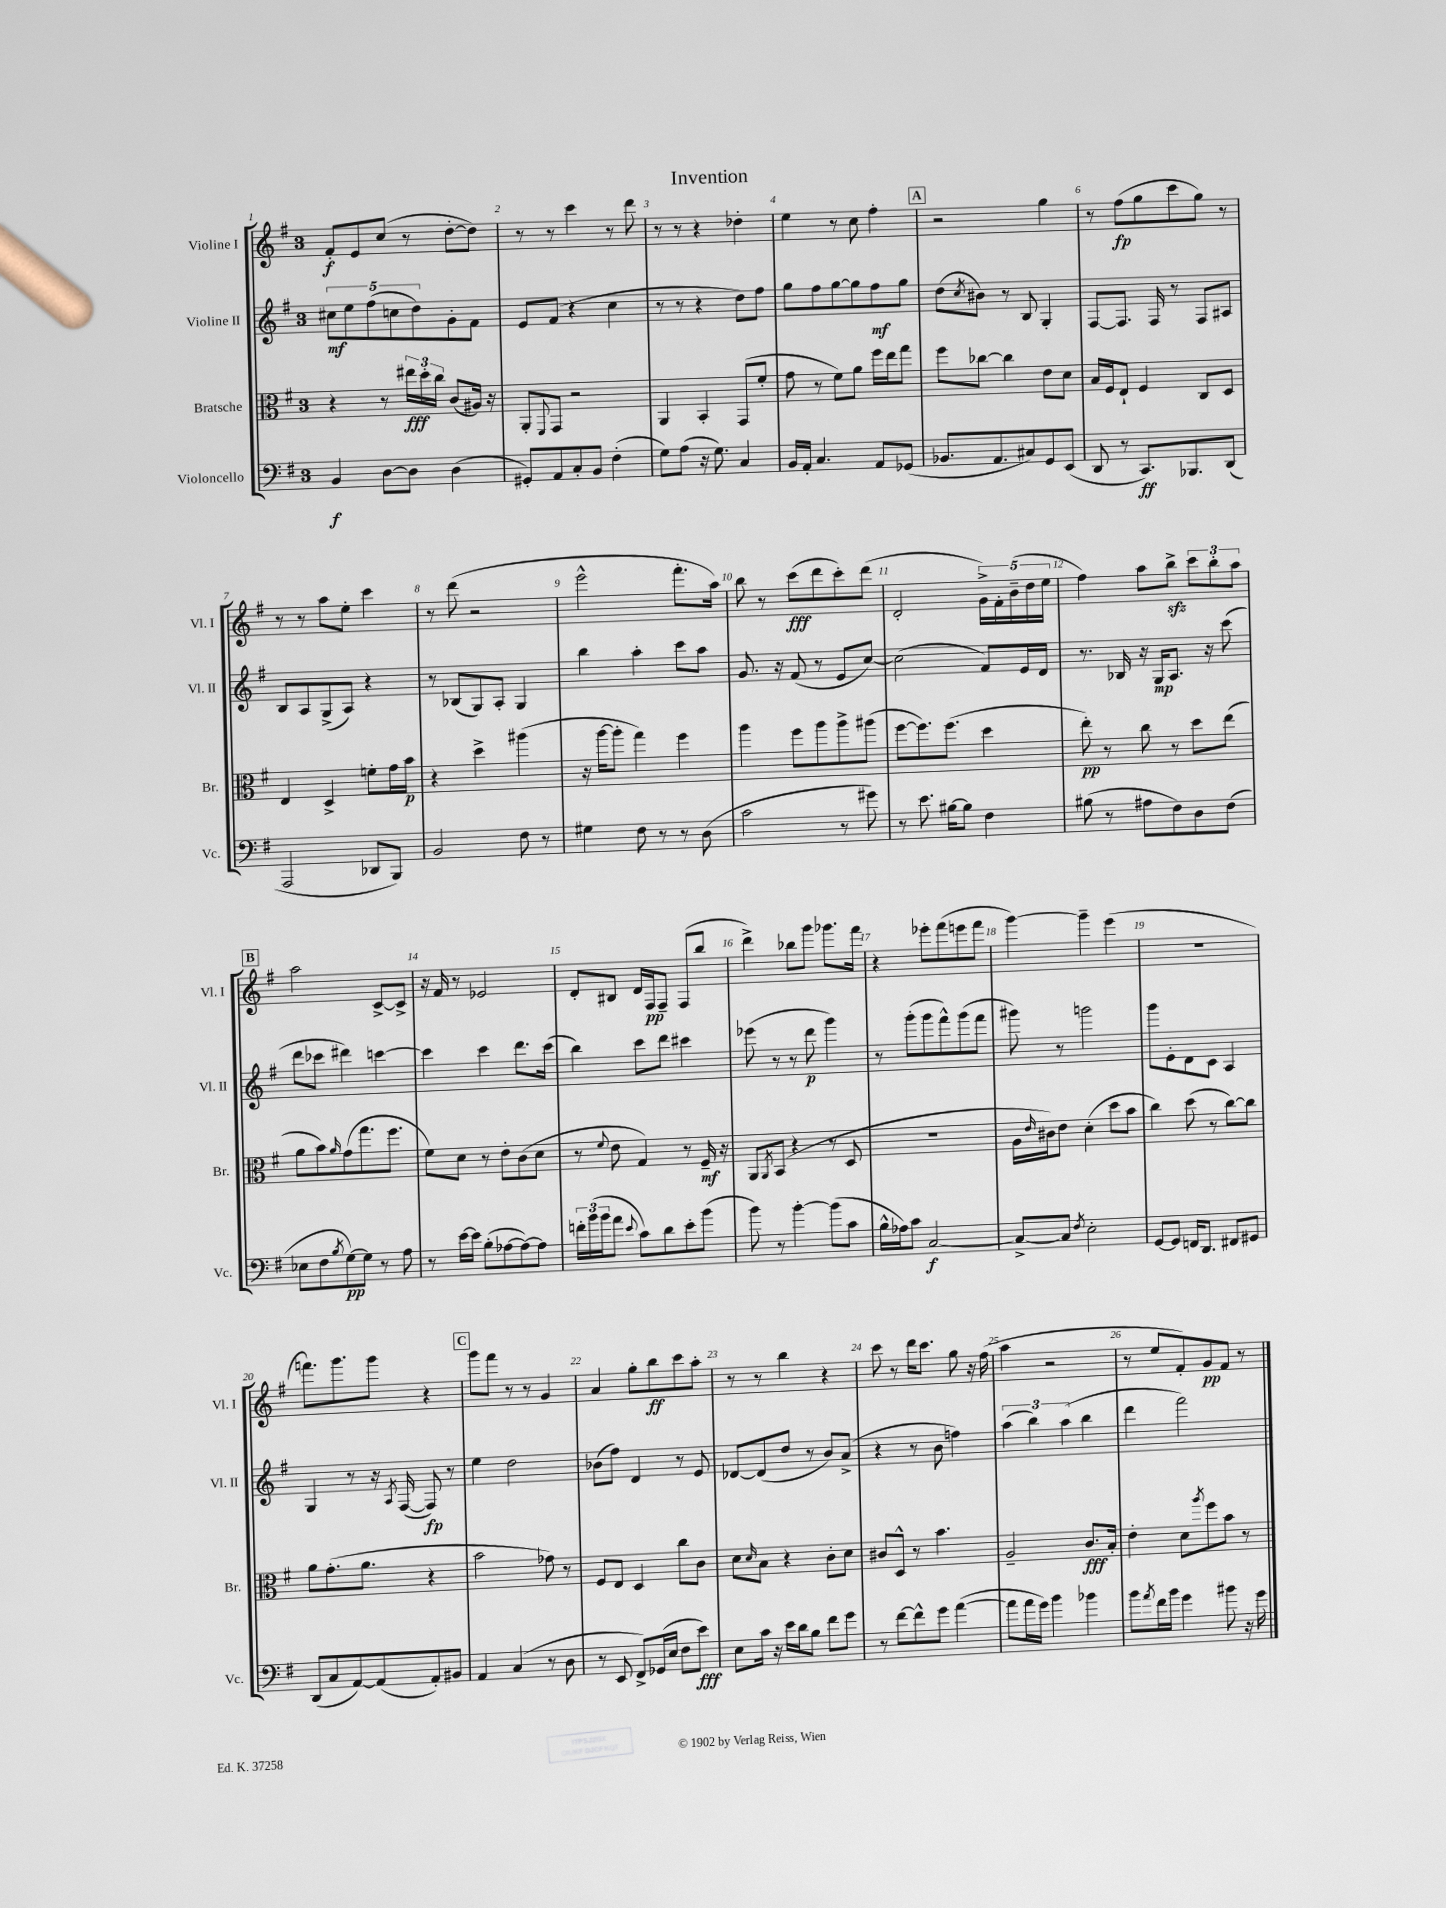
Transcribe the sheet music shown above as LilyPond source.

\header { title = "Invention" }
<<
\new StaffGroup <<
\new Staff = "s0" \with { instrumentName = "Violine I" shortInstrumentName = "Vl. I" } {
    \clef treble \key g \major \once \override Staff.TimeSignature.style = #'single-digit \time 3/4
    fis'8-.\f e'8 c''8( r8 d''8~-. d''8) |
    r8 r8 c'''4 r8 d'''8 |
    r8 r8 r4 des''4-. |
    e''4 r8 c''8 fis''4-. |
    \mark \markup { \box "A" } r2 g''4 |
    r8 fis''8\fp( g''8 c'''8 g''8) r8 |
    r8 r8 a''8 e''8-. c'''4 |
    r8 d'''8( r2 |
    e'''2-^ fis'''8.-. a''16) |
    b''8 r8 c'''8\fff( d'''8 c'''8-.) d'''8( |
    d'2-. \tuplet 5/4 { g'16->) fis'16-. b'16--( d''16 e''16 } |
    fis''4) a''8 b''8->\sfz \tuplet 3/2 { c'''8 b''8-. a''8 } |
    \mark \markup { \box "B" } a''2 c'8~-> c'8-> |
    r16 fis'16 r8 ees'2 |
    d'8-. bis8 d'16 fis16\pp fis8-- fis8( b''8 |
    d'''4->) bes''8 g'''8 ges'''8. fis'''16 |
    r4 ees'''8-. fis'''8( e'''8 fis'''8 |
    g'''4~) g'''4-- e'''4( |
    R2. |
    f'''8.) g'''8. g'''8 r4 |
    \mark \markup { \box "C" } g'''8 fis'''8 r8 r8 g'4 |
    a'4 g''8-. b''8\ff c'''8 a''8-. |
    r8 r8 b''4 r4 |
    c'''8 r8 d'''16 c'''8. g''8 r16 fis''16( |
    a''4 r2 |
    r8 e''8 fis'8-.) g'8\pp fis'8 r8 \bar "|." |
}
\new Staff = "s1" \with { instrumentName = "Violine II" shortInstrumentName = "Vl. II" } {
    \clef treble \key g \major \once \override Staff.TimeSignature.style = #'single-digit \time 3/4
    \tuplet 5/4 { cis''8\mf e''8 fis''8( c''8 d''8) } g'8-. fis'8 |
    e'8 fis'8( r4 c''4 |
    r8 r8 r4 d''8) fis''8 |
    g''8 fis''8 g''8~ g''8 fis''8\mf g''8 |
    \mark \markup { \box "A" } d''8( \acciaccatura { c''8 } bis'8) r8 b8 g4-. |
    fis8~ fis8. fis16 r8 fis8 ais8 |
    b8 a8 g8->( a8) r4 |
    r8 bes8( g8) a8-. g4 |
    b''4 a''4-. c'''8 a''8 |
    g'8. r16 fis'8( r8 e'8 c''8~) |
    c''2( fis'8) e'16 d'16 |
    r8. bes16 r16 g16\mp a8. r16 c'''8( |
    \mark \markup { \box "B" } d'''8 ces'''8 dis'''4) c'''4~ |
    c'''4 c'''4 d'''8. c'''16( |
    b''4) c'''8 d'''8 cis'''4 |
    ees'''8( r8 r8 d'''8\p g'''4) |
    r8 g'''8-.( g'''8 fis'''8-^) g'''8( fis'''8 |
    gis'''8) r8 g'''2 |
    g'''8 e'8-. d'8 c'8 a4 |
    g4 r8 r16 \acciaccatura { a8 } fis16~( fis8\fp) r8 |
    \mark \markup { \box "C" } e''4 d''2 |
    bes'8( fis''8) d'4 r8 e'8 |
    des'8~ des'8( d''8 r8 b'8) a'8->( |
    r4 r8 b'8 f''4) |
    \tuplet 3/2 { a''4( b''4) a''4( } b''4 |
    d'''4 fis'''2) \bar "|." |
}
\new Staff = "s2" \with { instrumentName = "Bratsche" shortInstrumentName = "Br." } {
    \clef alto \key g \major \once \override Staff.TimeSignature.style = #'single-digit \time 3/4
    r4 r8 \tuplet 3/2 { eis''16\fff d''16-. c''16 } c'8( ais16) r16 |
    a,8-. \appoggiatura { fis,8 } g,8 r2 |
    a,4 b,4-. g,8( fis'8-. |
    g'8 r8 fis'8) a'8 fis''16 e''16 g''8 |
    \mark \markup { \box "A" } fis''8 ces''8~ ces''4 e'8 d'8 |
    b16 fis16 e8-! fis4 c8 d8 |
    e4 d4-> f'8-. g'16 b'16\p |
    r4 d''4-> ais''4( |
    r16 a''16~ a''8-. g''4) fis''4 |
    a''4 fis''8 a''8 a''8-> ais''8( |
    fis''8~ fis''8.) fis''8.( d''4 |
    e''8-.\pp) r8 c''8 r8 d''8 e''8( |
    \mark \markup { \box "B" } a'8 b'8) \grace { a'16 } g'8( g''8. fis''8. |
    fis'8) d'8 r8 e'8-. c'8( d'8 |
    r8 \appoggiatura { fis'8 } e'8 g4) r8 fis16--\mf r16 |
    a,8 \acciaccatura { a,8 } b,8( r4 r8 d8 |
    R2. |
    a16 \grace { e'16 } cis'16) e'8 d'4-.( d''8 b'8 |
    c''4) d''8( r8 c''8~) c''8 |
    a'8 g'8.-.( a'8. r4 |
    \mark \markup { \box "C" } b'2 ges'8) r8 |
    fis8 e8 d4 c''8 c'8 |
    d'8 \grace { d'16 } b8 r4 c'8-. d'8 |
    cis'8 d8-^ r8 b'4. |
    a2-- c'8.\fff b16-. |
    e'4-. d'8 \acciaccatura { a''8 } fis''8 b'8 r8 \bar "|." |
}
\new Staff = "s3" \with { instrumentName = "Violoncello" shortInstrumentName = "Vc." } {
    \clef bass \key g \major \once \override Staff.TimeSignature.style = #'single-digit \time 3/4
    b,4\f d8~ d8 d4( |
    gis,8-.) a,8 c8-. b,8 fis4-.( |
    g8) a8( r16 g8.) c4 |
    b,16 a,16-. c4. a,8 ges,8( |
    \mark \markup { \box "A" } bes,8. a,8. cis8) g,8 e,8( |
    d,8 r8 c,8.\ff) bes,,8. d,8( |
    a,,2 des,8 b,,8) |
    b,2 fis8 r8 |
    gis4 fis8 r8 r8 d8( |
    c'2 r8 gis'8) |
    r8 e'8. bis16~ bis8 fis4 |
    bis8( r8 ais8 fis8) d8 fis8( |
    \mark \markup { \box "B" } ees8 fis8 \acciaccatura { b8 } g8~\pp) g8 r8 a8 |
    r8 e'16~ e'16 b8-.( aes8~ aes8~) aes8 |
    \tuplet 3/2 { f'16-. b'16( b'16 } a'8 \appoggiatura { e'8 } c'8) d'8 e'8-. b'8( |
    b'8) r8 b'4~-. b'8( c'8 |
    b16-^ aes16) c'8 c2~\f |
    c8~-> c8 \acciaccatura { fis8 } e2-. |
    g,8~ g,8 f,16 d,8. fis,8 gis,8 |
    d,8( c8 a,8~) a,8( a,8-.) bis,8 |
    \mark \markup { \box "C" } a,4 c4( r8 d8 |
    r8 e,8 fis,8->) ges,16( e16 fis8 e'8\fff) |
    e8 c'16 r16 e'16 d'16 b8 fis'8 g'8 |
    r8 fis'8~ fis'8-^ g'8 a'4~( |
    a'8 a'16 g'16) b'4 bes'4 |
    b'8 \acciaccatura { a'8 } fis'16 b'16 g'4 bis'8 r16 g'16 \bar "|." |
}
>>
>>
\layout { \context { \Score \override BarNumber.break-visibility = ##(#f #t #t) barNumberVisibility = #all-bar-numbers-visible } }
